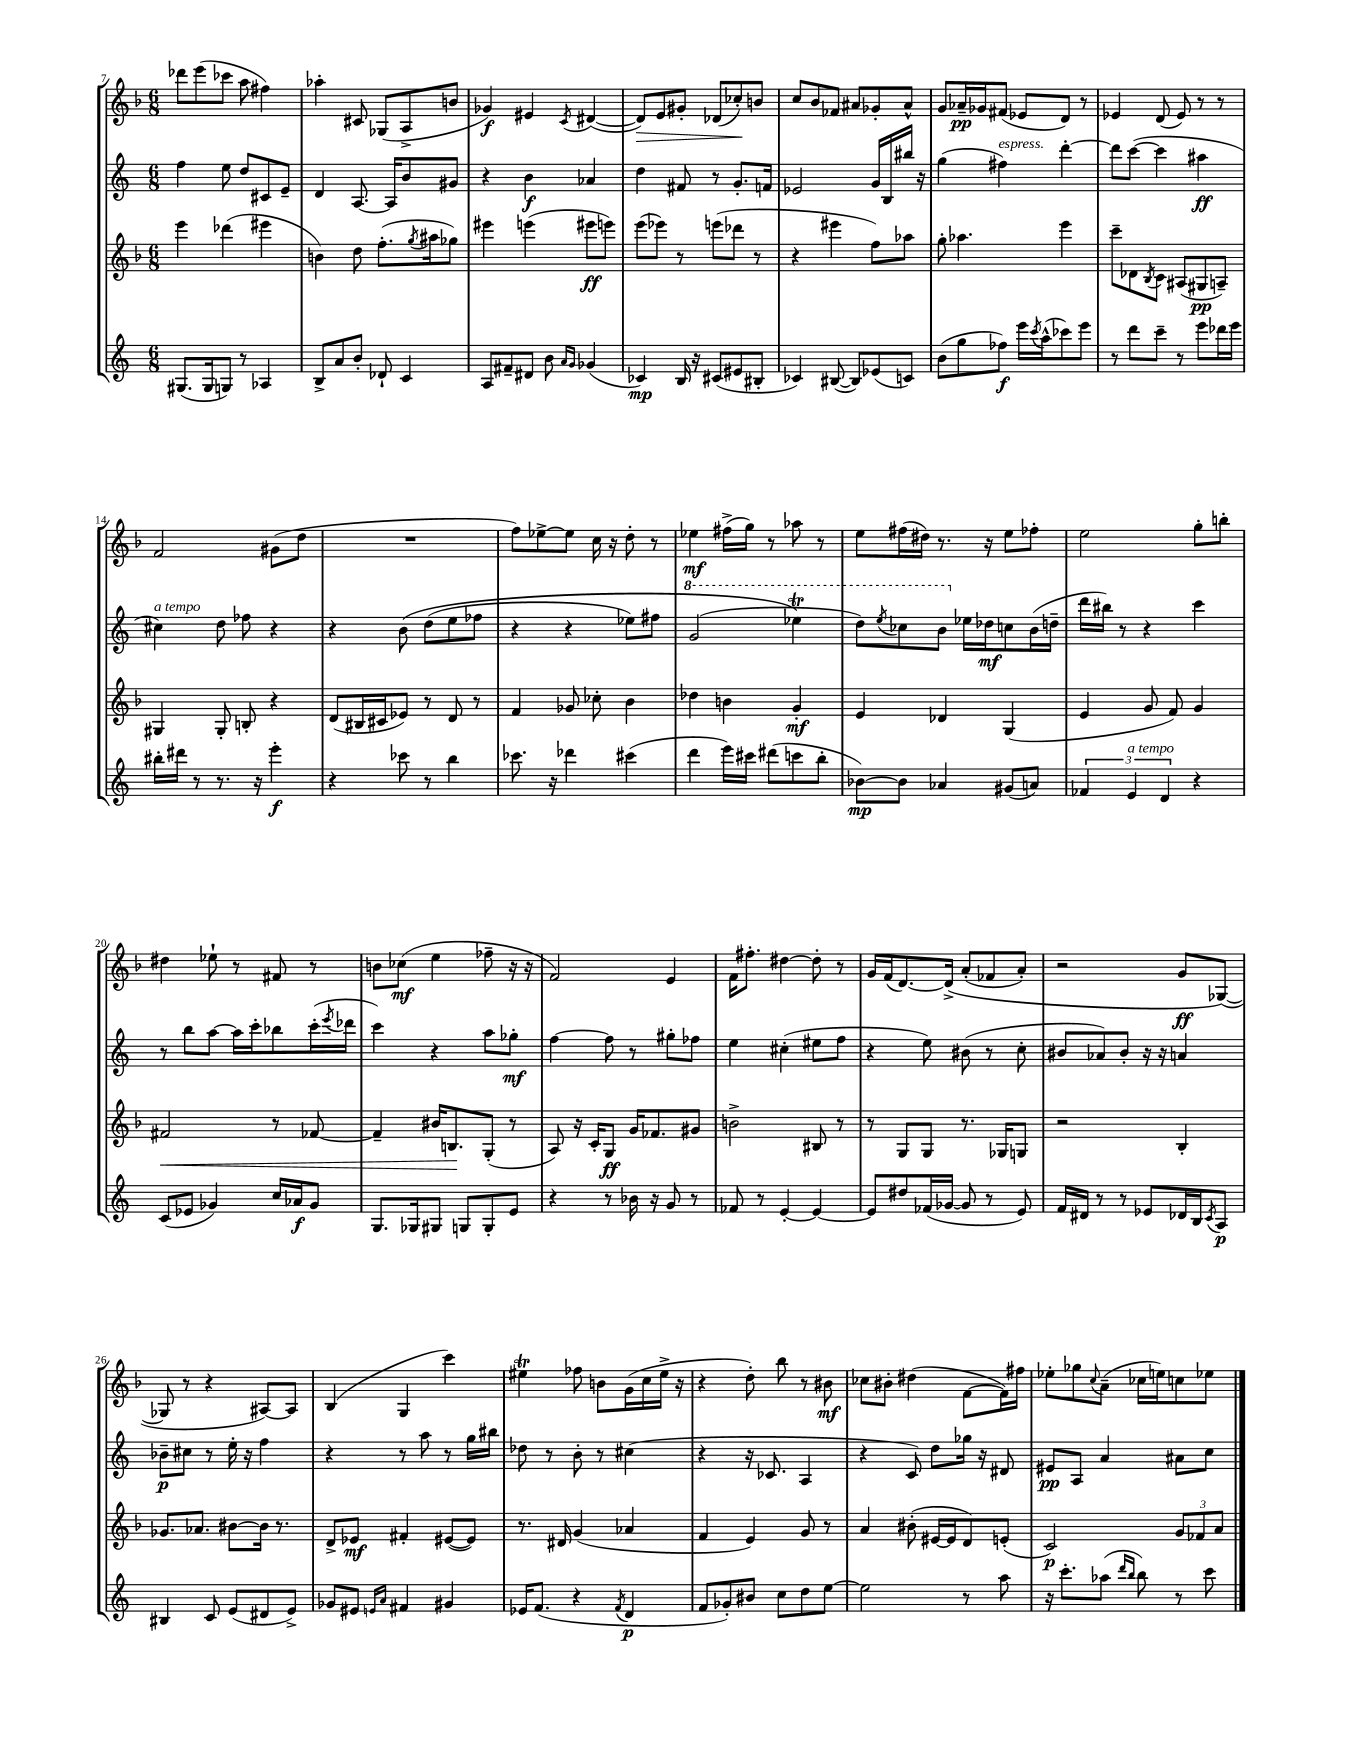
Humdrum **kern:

**kern	**dynam	**kern	**dynam	**kern	**dynam	**kern	**dynam
*part4	*part4	*part3	*part3	*part2	*part2	*part1	*part1
*staff4	*staff4	*staff3	*staff3	*staff2	*staff2	*staff1	*staff1
*clefG2	*	*clefG2	*	*clefG2	*	*clefG2	*
*k[]	*	*k[b-]	*	*k[]	*	*k[b-]	*
*M6/8	*	*M6/8	*	*M6/8	*	*M6/8	*
=7	=7	=7	=7	=7	=7	=7	=7
(8.G#X/L	.	4eee\	.	4ff\	.	8ddd-X\L	.
.	.	.	.	.	.	(8eee\	.
16G#/k	.	.	.	.	.	.	.
8Gn/J)	.	(4ddd-X\	.	8ee\	.	8ccc-X\J	.
8r	.	.	.	8dd/L	.	8aa\	.
4A-X/	.	4eee#X\	.	8c#X/	.	4ff#X\)	.
.	.	.	.	8e~/J	.	.	.
=8	=8	=8	=8	=8	=8	=8	=8
8B^/L	.	4bn\)	.	4d/	.	4aa-X'\	.
8a/	.	.	.	.	.	.	.
8b'/J	.	8dd\	.	[8.A/	.	8c#X/	.
8d-X`/	.	(8.ff'\L	.	.	.	(8G-X/L	.
.	.	.	.	16A/KL]	.	.	.
4c/	.	.	.	8b/	.	8A^/	.
.	.	8qgg/	.	.	.	.	.
.	.	16aa#X\k	.	.	.	.	.
.	.	8gg-X\J)	.	8g#X/J	.	8bn/J	.
=9	=9	=9	=9	=9	=9	=9	=9
8A/L	.	4eee#X\	.	4r	.	4g-X/)	f
8f#X~/	.	.	.	.	.	.	.
8d#X/J	.	(4eeen\	.	4b\	f	4e#X/	.
8b\	.	.	.	.	.	.	.
16qqa/LL	.	.	.	.	.	.	.
16qqg/JJ	.	.	.	.	.	8qc/	.
(4g-X/	.	8eee#X\L	ff	4a-X/	.	([4d#X/	.
.	.	8eeen\J)	.	.	.	.	.
=10	=10	=10	=10	=10	=10	=10	=10
!	!	!	!	!	!	!	!LO:HP:b
4c-X/)	mp	(8eee\L	.	4dd\	.	8d#/L])	>
.	.	8eee-X\J)	.	.	.	8e/	.
16B/	.	8r	.	8f#X/	.	8g#X'/J	.
16r	.	.	.	.	.	.	.
(8c#X/L	.	(8eeen\L	.	8r	.	(8d-X/L	.
8e#X/	.	8ddd-X\J	.	8.g'/L	.	8cc-X'/)	.
8B#X'/J	.	8r	.	.	.	8bn/J	]
.	.	.	.	16fn/Jk	.	.	.
=11	=11	=11	=11	=11	=11	=11	=11
4c-X/)	.	4r	.	2e-X/	.	8cc/L	.
.	.	.	.	.	.	8b-/	.
([8B#X/	.	4eee#X\	.	.	.	8f-X/J	.
8B#/L])	.	.	.	.	.	8a#X/L	.
(8e-X/	.	8ff\L)	.	16g/LL	.	8g-X'/	.
.	.	.	.	16B/	.	.	.
8cn/J)	.	8aa-X\J	.	16bb#X/JJ	.	8a#^^/J	.
.	.	.	.	16r	.	.	.
=12	=12	=12	=12	=12	=12	=12	=12
(8b\L	.	8gg'\	.	(4gg\	.	8g/L	.
8gg\	.	4.aa-X\	.	.	.	16a-X~/L	pp
.	.	.	.	.	.	16g-X/J	.
!	!	!	!	!LO:TX:a:i:t=espress.	!	!	!
8ff-X\J)	f	.	.	4ff#X\)	.	(8f#X/J	.
16eee\LL	.	.	.	.	.	8e-X/L	.
8qccc/	.	.	.	.	.	.	.
(16aa^^\J	.	.	.	.	.	.	.
8ccc-X\)	.	4eee\	.	[4ddd'\	.	8d/J)	.
8eee\J	.	.	.	.	.	8r	.
=13	=13	=13	=13	=13	=13	=13	=13
8r	.	8ccc~\L	.	8ddd\L]	.	4e-X/	.
8ddd\L	.	8d-X\	.	([8ccc\J	.	.	.
.	.	8qB-/	.	.	.	.	.
8ccc~\J	.	8c\J	.	4ccc\]	.	(8d/	.
8r	.	(8A#X/L	.	.	.	8e-/)	.
8eee\L	.	8G#X/	pp	4aa#X\	ff	8r	.
16ddd-X\L	.	8An~/J)	.	.	.	8r	.
16eee\JJ	.	.	.	.	.	.	.
!!LO:LB:g=z
=14	=14	=14	=14	=14	=14	=14	=14
!	!	!	!	!LO:TX:a:i:t=a tempo	!	!	!
16bb#X'\LL	.	4G#X/	.	4cc#X\)	.	2f/	.
16ddd#X\JJ	.	.	.	.	.	.	.
8r	.	.	.	.	.	.	.
8.r	.	8G#'/	.	8dd\	.	.	.
.	.	8Bn'/	.	8ff-X\	.	.	.
16r	.	.	.	.	.	.	.
4eee'\	f	4r	.	4r	.	(8g#X\L	.
.	.	.	.	.	.	8dd\J	.
=15	=15	=15	=15	=15	=15	=15	=15
4r	.	(8d/L	.	4r	.	2.r	.
.	.	16B#X/L	.	.	.	.	.
.	.	16c#X/J	.	.	.	.	.
8ccc-X\	.	8e-X/J)	.	(8b\	.	.	.
8r	.	8r	.	(8dd\L	.	.	.
4bb\	.	8d/	.	8ee\	.	.	.
.	.	8r	.	8ff-X\J	.	.	.
=16	=16	=16	=16	=16	=16	=16	=16
8.ccc-X\	.	4f/	.	4r	.	8ff\L)	.
.	.	.	.	.	.	[8ee-X^\	.
16r	.	.	.	.	.	.	.
4ddd-X\	.	8g-X/	.	4r	.	8ee-\J]	.
.	.	8cc-X'\	.	.	.	16cc\	.
.	.	.	.	.	.	16r	.
(4ccc#X\	.	4b-\	.	8ee-X\L)	.	8dd'\	.
.	.	.	.	8ff#X\J	.	8r	.
=17	=17	=17	=17	=17	=17	=17	=17
*	*	*	*	*8va	*	*	*
4ddd\	.	4dd-X\	.	(2gg/	.	4ee-X\	mf
16eee\LL)	.	4bn\	.	.	.	(16ff#X^\LL	.
16ccc#X\JJ	.	.	.	.	.	16gg\JJ)	.
(8ddd#X\L	.	.	.	.	.	8r	.
8cccn\	.	4g'/	mf	4eee-XT\)	.	8aa-X\	.
8bb'\J	.	.	.	.	.	8r	.
=18	=18	=18	=18	=18	=18	=18	=18
[8b-X\L)	mp	4e/	.	8ddd\L)	.	8ee\L	.
.	.	.	.	8qeee/	.	.	.
8b-\J]	.	.	.	8ccc-X\	.	(16ff#X\L	.
.	.	.	.	.	.	16dd#X\JJ)	.
4a-X/	.	4d-X/	.	8bb\J	.	8.r	.
*	*	*	*	*X8va	*	*	*
.	.	.	.	16ee-X\LL	.	.	.
.	.	.	.	16dd-X\J	mf	16r	.
(8g#X/L	.	(4G/	.	8ccn\	.	8ee\L	.
8an/J)	.	.	.	(16b\L	.	8ff-X'\J	.
.	.	.	.	16ddn~\JJ	.	.	.
=19	=19	=19	=19	=19	=19	=19	=19
6f-X/	.	4e/	.	16ddd\LL	.	2ee\	.
.	.	.	.	16bb#X\JJ)	.	.	.
.	.	.	.	8r	.	.	.
!LO:TX:a:i:t=a tempo	!	!	!	!	!	!	!
6e/	.	.	.	.	.	.	.
.	.	8g/	.	4r	.	.	.
6d/	.	.	.	.	.	.	.
.	.	8f/)	.	.	.	.	.
4r	.	4g/	.	4ccc\	.	8gg'\L	.
.	.	.	.	.	.	8bbn'\J	.
!!LO:LB:g=z
=20	=20	=20	=20	=20	=20	=20	=20
!	!	!	!LO:HP:b	!	!	!	!
(8c/L	.	2f#X/	<	8r	.	4dd#X\	.
8e-X/J	.	.	.	8bb\L	.	.	.
4g-X/)	.	.	.	[8aa\J	.	8ee-X`\	.
.	.	.	.	16aa\LL]	.	8r	.
.	.	.	.	16ccc'\J	.	.	.
16cc/LL	.	8r	.	8bb-X\	.	8f#X/	.
16a-X/J	f	.	.	.	.	.	.
8g-/J	.	[8f-X/	.	(16ccc'\L	.	8r	.
.	.	.	.	8qeee/	.	.	.
.	.	.	.	16ddd-X\JJ	.	.	.
=21	=21	=21	=21	=21	=21	=21	=21
8.G/L	.	4f-~/]	.	4ccc\)	.	8bn\L	.
.	.	.	.	.	.	(8cc-X\J	mf
16G-X/k	.	.	.	.	.	.	.
8G#X/J	.	16b#X/KL	.	4r	.	4ee\	.
.	.	8.Bn/	.	.	.	.	.
8Gn/L	.	.	.	.	.	.	.
8G'/	.	(8G'/J	[	8aa\L	.	8ff-X~\	.
8e/J	.	8r	.	8gg-X'\J	mf	16r	.
.	.	.	.	.	.	16r	.
=22	=22	=22	=22	=22	=22	=22	=22
4r	.	8A/)	.	[4ff\	.	2f/)	.
.	.	16r	.	.	.	.	.
.	.	16c'/KL	.	.	.	.	.
8r	.	8G/J	ff	8ff\]	.	.	.
16b-X\	.	16g/KL	.	8r	.	.	.
16r	.	8.f-X/	.	.	.	.	.
8g/	.	.	.	8gg#X'\L	.	4e/	.
8r	.	8g#X/J	.	8ff-X\J	.	.	.
=23	=23	=23	=23	=23	=23	=23	=23
8f-X/	.	2bn^\	.	4ee\	.	16f\KL	.
.	.	.	.	.	.	8.ff#X'\J	.
8r	.	.	.	.	.	.	.
[4e'/	.	.	.	(4cc#X'\	.	[4dd#X\	.
4e/_	.	8B#X/	.	8ee#X\L	.	8dd#'\]	.
.	.	8r	.	8ff\J	.	8r	.
=24	=24	=24	=24	=24	=24	=24	=24
8e/L]	.	8r	.	4r	.	16g/LL	.
.	.	.	.	.	.	(16f/J	.
8dd#X/	.	8G/L	.	.	.	[8.d/)	.
(16f-X/L	.	8G/J	.	8ee\)	.	.	.
[16g-X/JJ	.	.	.	.	.	(16d^/Jk]	.
8g-/]	.	8.r	.	(8b#X\	.	(8a'/L	.
8r	.	.	.	8r	.	8f-X/	.
.	.	16G-X/KL	.	.	.	.	.
8e/)	.	8Gn/J	.	8cc'\	.	8a'/J)	.
=25	=25	=25	=25	=25	=25	=25	=25
16f/LL	.	2r	.	8b#X/L	.	2r	.
16d#X/JJ	.	.	.	.	.	.	.
8r	.	.	.	8a-X/)	.	.	.
8r	.	.	.	8b#'/J	.	.	.
8e-X/L	.	.	.	16r	.	.	.
.	.	.	.	16r	.	.	.
16d-X/L	.	4B-'/	.	4an/	.	8g/L	ff
16B/J	.	.	.	.	.	.	.
8qc/	.	.	.	.	.	.	.
8A/J	p	.	.	.	.	([8G-X/J)	.
!!LO:LB:g=z
=26	=26	=26	=26	=26	=26	=26	=26
4B#X/	.	8.g-X/L	.	8b-X~\L	p	8G-X/]	.
.	.	.	.	8cc#X\J	.	8r	.
.	.	8.a-X/J	.	.	.	.	.
8c/	.	.	.	8r	.	4r	.
(8e/L	.	[8b#X\L	.	16ee'\	.	.	.
.	.	.	.	16r	.	.	.
8d#X/	.	16b#\Jk]	.	4ff\	.	[8A#X/L)	.
.	.	8.r	.	.	.	.	.
8e^/J)	.	.	.	.	.	8A#/J]	.
=27	=27	=27	=27	=27	=27	=27	=27
8g-X/L	.	8d^/L	.	4r	.	(4B-/	.
8e#X/J	.	8e-X/J	mf	.	.	.	.
16qqen/LL	.	.	.	.	.	.	.
16qqa/JJ	.	.	.	.	.	.	.
4f#X/	.	4f#X'/	.	8r	.	4G/	.
.	.	.	.	8aa\	.	.	.
4g#X/	.	([8e#X/L	.	8r	.	4ccc\)	.
.	.	8e#/J])	.	16gg\LL	.	.	.
.	.	.	.	16bb#X\JJ	.	.	.
=28	=28	=28	=28	=28	=28	=28	=28
16e-X/KL	.	8.r	.	8dd-X\	.	4ee#Xt\	.
(8.f/J	.	.	.	.	.	.	.
.	.	.	.	8r	.	.	.
.	.	16d#X/	.	.	.	.	.
4r	.	(4g/	.	8b'\	.	8ff-X\	.
.	.	.	.	8r	.	8bn\L	.
8qf/	.	.	.	.	.	.	.
4d/	p	4a-X/	.	(4cc#X\	.	(16g\L	.
.	.	.	.	.	.	16cc\	.
.	.	.	.	.	.	16ee#^\JJ	.
.	.	.	.	.	.	16r	.
=29	=29	=29	=29	=29	=29	=29	=29
8f/L	.	4f/	.	4r	.	4r	.
8g-X'/)	.	.	.	.	.	.	.
8b#X/J	.	4e/)	.	16r	.	8dd'\)	.
.	.	.	.	8.c-X/	.	.	.
8cc\L	.	.	.	.	.	8bb-\	.
8dd\	.	8g/	.	4A/	.	8r	.
[8ee\J	.	8r	.	.	.	8b#X\	mf
=30	=30	=30	=30	=30	=30	=30	=30
2ee\]	.	4a/	.	4r	.	8cc-X\L	.
.	.	.	.	.	.	8b#X'\J	.
.	.	(8b#X'\	.	8c/)	.	(4dd#X\	.
.	.	[16e#X/LL	.	8dd\L	.	.	.
.	.	16e#/J]	.	.	.	.	.
8r	.	8d/)	.	16gg-X\Jk	.	[8f\L	.
.	.	.	.	16r	.	.	.
8aa\	.	(8en'/J	.	8d#X/	.	16f\L])	.
.	.	.	.	.	.	16ff#X\JJ	.
=31	=31	=31	=31	=31	=31	=31	=31
16r	.	2c/)	p	8e#X/L	pp	8ee-X'\L	.
8.ccc'\L	.	.	.	.	.	.	.
.	.	.	.	8A/J	.	8gg-X\	.
.	.	.	.	.	.	8qqcc/	.
(8aa-X\J	.	.	.	4a/	.	(8a~\J	.
16qqddd/LL	.	.	.	.	.	.	.
16qqbb/JJ	.	.	.	.	.	.	.
8bb\)	.	.	.	.	.	16cc-X\LL	.
.	.	.	.	.	.	16een\J)	.
8r	.	12g/L	.	8a#X\L	.	8ccn\	.
.	.	12f-X/	.	.	.	.	.
8ccc\	.	.	.	8cc\J	.	8ee-X\J	.
.	.	12a/J	.	.	.	.	.
==	==	==	==	==	==	==	==
*-	*-	*-	*-	*-	*-	*-	*-
